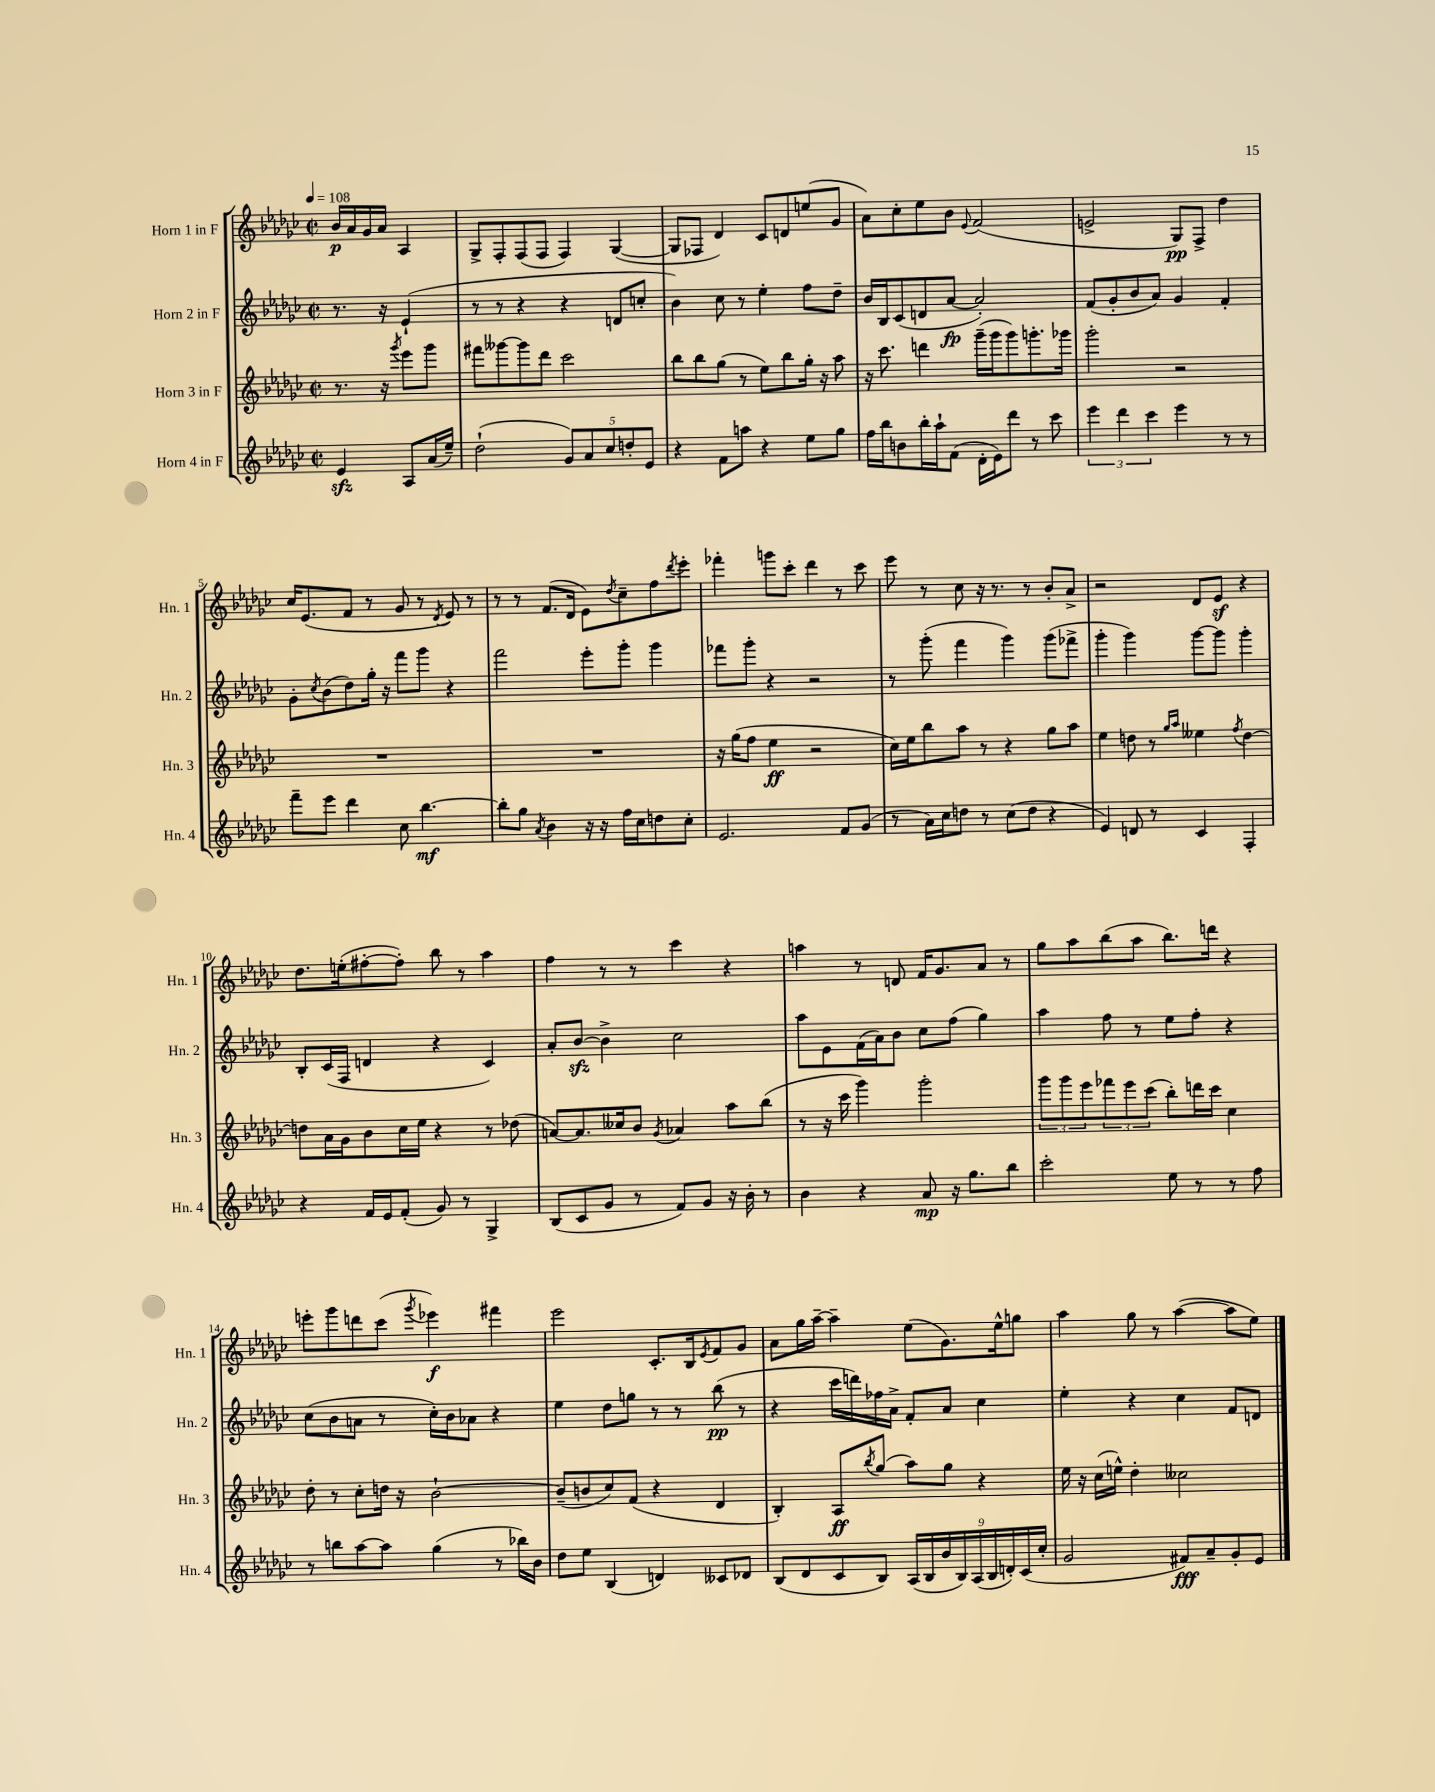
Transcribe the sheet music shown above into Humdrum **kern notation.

**kern	**kern	**kern	**kern
*staff4	*staff3	*staff2	*staff1
*clefG2	*clefG2	*clefG2	*clefG2
*k[b-e-a-d-g-c-]	*k[b-e-a-d-g-c-]	*k[b-e-a-d-g-c-]	*k[b-e-a-d-g-c-]
*M2/2	*M2/2	*M2/2	*M2/2
*met(c|)	*met(c|)	*met(c|)	*met(c|)
*MM108	*MM108	*MM108	*MM108
4e-	8.r	8.r	16b-
.	.	.	16a-
.	.	.	16g-
.	16r	16r	16a-
.	8qggg-	.	.
8A-	8eee-	(4e-`	4A-
(16a-	8ggg-	.	.
16ee-~)	.	.	.
=	=	=	=
(2dd-`	8fff#	8r	8G-^
.	[8ggg--	8r	8F'
.	8ggg--]	4r	(8F
.	8ddd-	.	8F
10g-)	2ccc-	4r	4F)
10a-	.	.	.
10cc-	.	.	.
.	.	8d	([4G-
10dd'	.	.	.
.	.	8cc'	.
10e-	.	.	.
=	=	=	=
4r	8bb-	4b-)	8G-]
.	8bb-	.	8F-
8f	(8gg-	8cc-	4d-)
8aa	8r	8r	.
4r	8ee-)	4ee-'	8c-
.	8bb-	.	8d
8ee-	16gg-'	8ff	(8ee
.	16r	.	.
8gg-	8aa-	8dd-~	8g-
=	=	=	=
16ff	16r	16b-	8a-)
16bb-	8.ccc-	16B-	.
8b	.	(8c-	8cc-'
16bb-'	4ddd	8d	8ee-
16aa-`	.	.	.
(8f	.	[8a-	8b-
.	.	.	8qqe-
16d-'	(16ggg-~	2a-'])	(2f
16e-)	16ggg-	.	.
8ddd-	8ggg-)	.	.
8r	8.ggg'	.	.
8ccc-	.	.	.
.	16ggg-	.	.
=	=	=	=
6eee-	2ggg-'	(8f	2e^
.	.	8g-'	.
6ddd-	.	.	.
.	.	8b-	.
6ccc-	.	.	.
.	.	8a-)	.
4eee-	2r	4g-	8G-)
.	.	.	8F^
8r	.	4f'	4dd-
8r	.	.	.
=	=	=	=
8fff~	1r	8g-'	16cc-
.	.	.	(8.e-
.	.	8qcc-	.
8eee-	.	(8b-	.
4ddd-	.	8dd-)	8f
.	.	16gg-'	8r
.	.	16r	.
8cc-	.	8fff	8g-
[4.bb-	.	8ggg-	8r
.	.	.	8qd-
.	.	4r	8e-)
.	.	.	8r
=	=	=	=
8bb-']	1r	2fff	8r
8gg-	.	.	8r
8qa-	.	.	.
4b-	.	.	(8.f
.	.	.	16d-
16r	.	8eee-'	8e-)
16r	.	.	.
.	.	.	8qdd-
16ff	.	8ggg-'	8cc-~
16cc-	.	.	.
8dd	.	4ggg-	8ff
.	.	.	8qddd-
8cc-'	.	.	8eee-'
=	=	=	=
2.e-	16r	8fff-	4fff-'
.	(16gg-	.	.
.	8ff	8ggg-'	.
.	4ee-	4r	8ggg
.	.	.	8ccc-'
.	2r	2r	4ddd-
8f	.	.	8r
(8g-	.	.	8ccc-
=	=	=	=
8r	16cc-)	8r	8eee-
.	16ee-	.	.
16a-)	8bb-	(8ggg-'	8r
16cc-	.	.	.
8dd	8aa-	4fff	8cc-
8r	8r	.	16r
.	.	.	8.r
(8cc-	4r	4ggg-)	.
8dd	.	.	8r
4r	8gg-	(8ggg-	8b-'
.	8aa-	8fff-^	8a-^
=	=	=	=
4e-)	4ee-	4ggg-'	2r
8d	8dd	4ggg-)	.
8r	8r	.	.
.	16qqgg-	.	.
.	16qqaa-	.	.
4c-	4ee--	[8ggg-	8d-
.	.	8ggg-]	8e-
.	8qff	.	.
4F'	[4dd	4ggg-'	4r
=	=	=	=
4r	8dd]	8B-'	8.dd-
.	16a-	(16c-	.
.	16g-	16F	(16ee'
16f	8b-	4d	[8ff#'
16e-	.	.	.
(8f'	16cc-	.	8ff#'])
.	16ee-	.	.
8g-)	4r	4r	8bb-
8r	.	.	8r
4G-^	8r	4c-)	4aa-
.	(8dd-	.	.
=	=	=	=
(8B-	[8a)	8a-'	4ff
8c-	8.a]	[8b-	.
8g-	.	4b-^]	8r
.	16cc--	.	.
8r	8b-	.	8r
.	8qg-	.	.
8f)	4a-	2cc-	4ccc-
8g-	.	.	.
16r	8aa-	.	4r
16b-'	.	.	.
8r	(8bb-	.	.
=	=	=	=
4b-	8r	8aa-	4aa
.	16r	8e-	.
.	16ccc-	.	.
4r	4ggg-)	(16f	8r
.	.	16a-)	.
.	.	8b-	8d
8a-	2ggg-'	8cc-	16f
.	.	.	8.g-
16r	.	(8ff	.
8.gg-	.	.	.
.	.	4gg-)	8a-
8bb-	.	.	8r
=	=	=	=
2ccc-'	12ggg-	4aa-	8gg-
.	12ggg-	.	.
.	.	.	8aa-
.	12eee-	.	.
.	12fff-	8ff	(8bb-
.	12eee-	.	.
.	.	8r	8aa-
.	(12ccc-	.	.
8ee-	8bb-')	8ee-	8.bb-)
8r	16ddd	8ff'	.
.	16ccc-	.	16ddd
8r	4cc-	4r	4r
8ff	.	.	.
=	=	=	=
8r	8dd-'	(8cc-	8eee'
8bb	8r	8b-	8ggg-
[8aa-	8cc-'	8a	8ddd
8aa-]	16dd	8r	(8ccc-
.	16r	.	.
.	.	.	8qggg-
(4gg-	[2b-`	16cc-')	4eee-)
.	.	16b-	.
.	.	8a-	.
8r	.	4r	4fff#
16bb-)	.	.	.
16b-	.	.	.
=	=	=	=
8dd-	(8b-~]	4ee-	2eee-
8ee-	8b	.	.
(4B-	8cc-)	8dd-	.
.	(8f	8gg	.
4d)	4r	8r	8.c-'
.	.	8r	.
.	.	.	16B-
.	.	.	8qe-
8c--	4d-	(8bb-	8f
8d-	.	8r	8g-
=	=	=	=
(8B-	4B-')	4r	8a-
8d-	.	.	16gg-
.	.	.	[16aa-~
8c-	8A-	16ccc-	4aa-~]
.	.	16ddd)	.
.	8qbb-	.	.
8B-)	(8gg-	16ff-	.
.	.	16a-^	.
(18A-	8aa-)	8f'	(8ee-
18B-	.	.	.
18b-	.	.	.
.	8gg-	8a-	8.g-)
18B-)	.	.	.
(18A-	.	.	.
.	4r	4cc-	.
18B-	.	.	.
.	.	.	16ee-^^
18d')	.	.	.
.	.	.	8gg
(18c-	.	.	.
18cc-'	.	.	.
=	=	=	=
2g-	16ee-	4ee-'	4aa-
.	16r	.	.
.	(16cc-	.	.
.	16ee^^)	.	.
.	4dd-'	4r	8gg-
.	.	.	8r
8f#)	2cc--	4cc-	([4aa-
8a-~	.	.	.
8g-'	.	8f	8aa-]
8e-	.	8d	8ee-)
==	==	==	==
*-	*-	*-	*-
